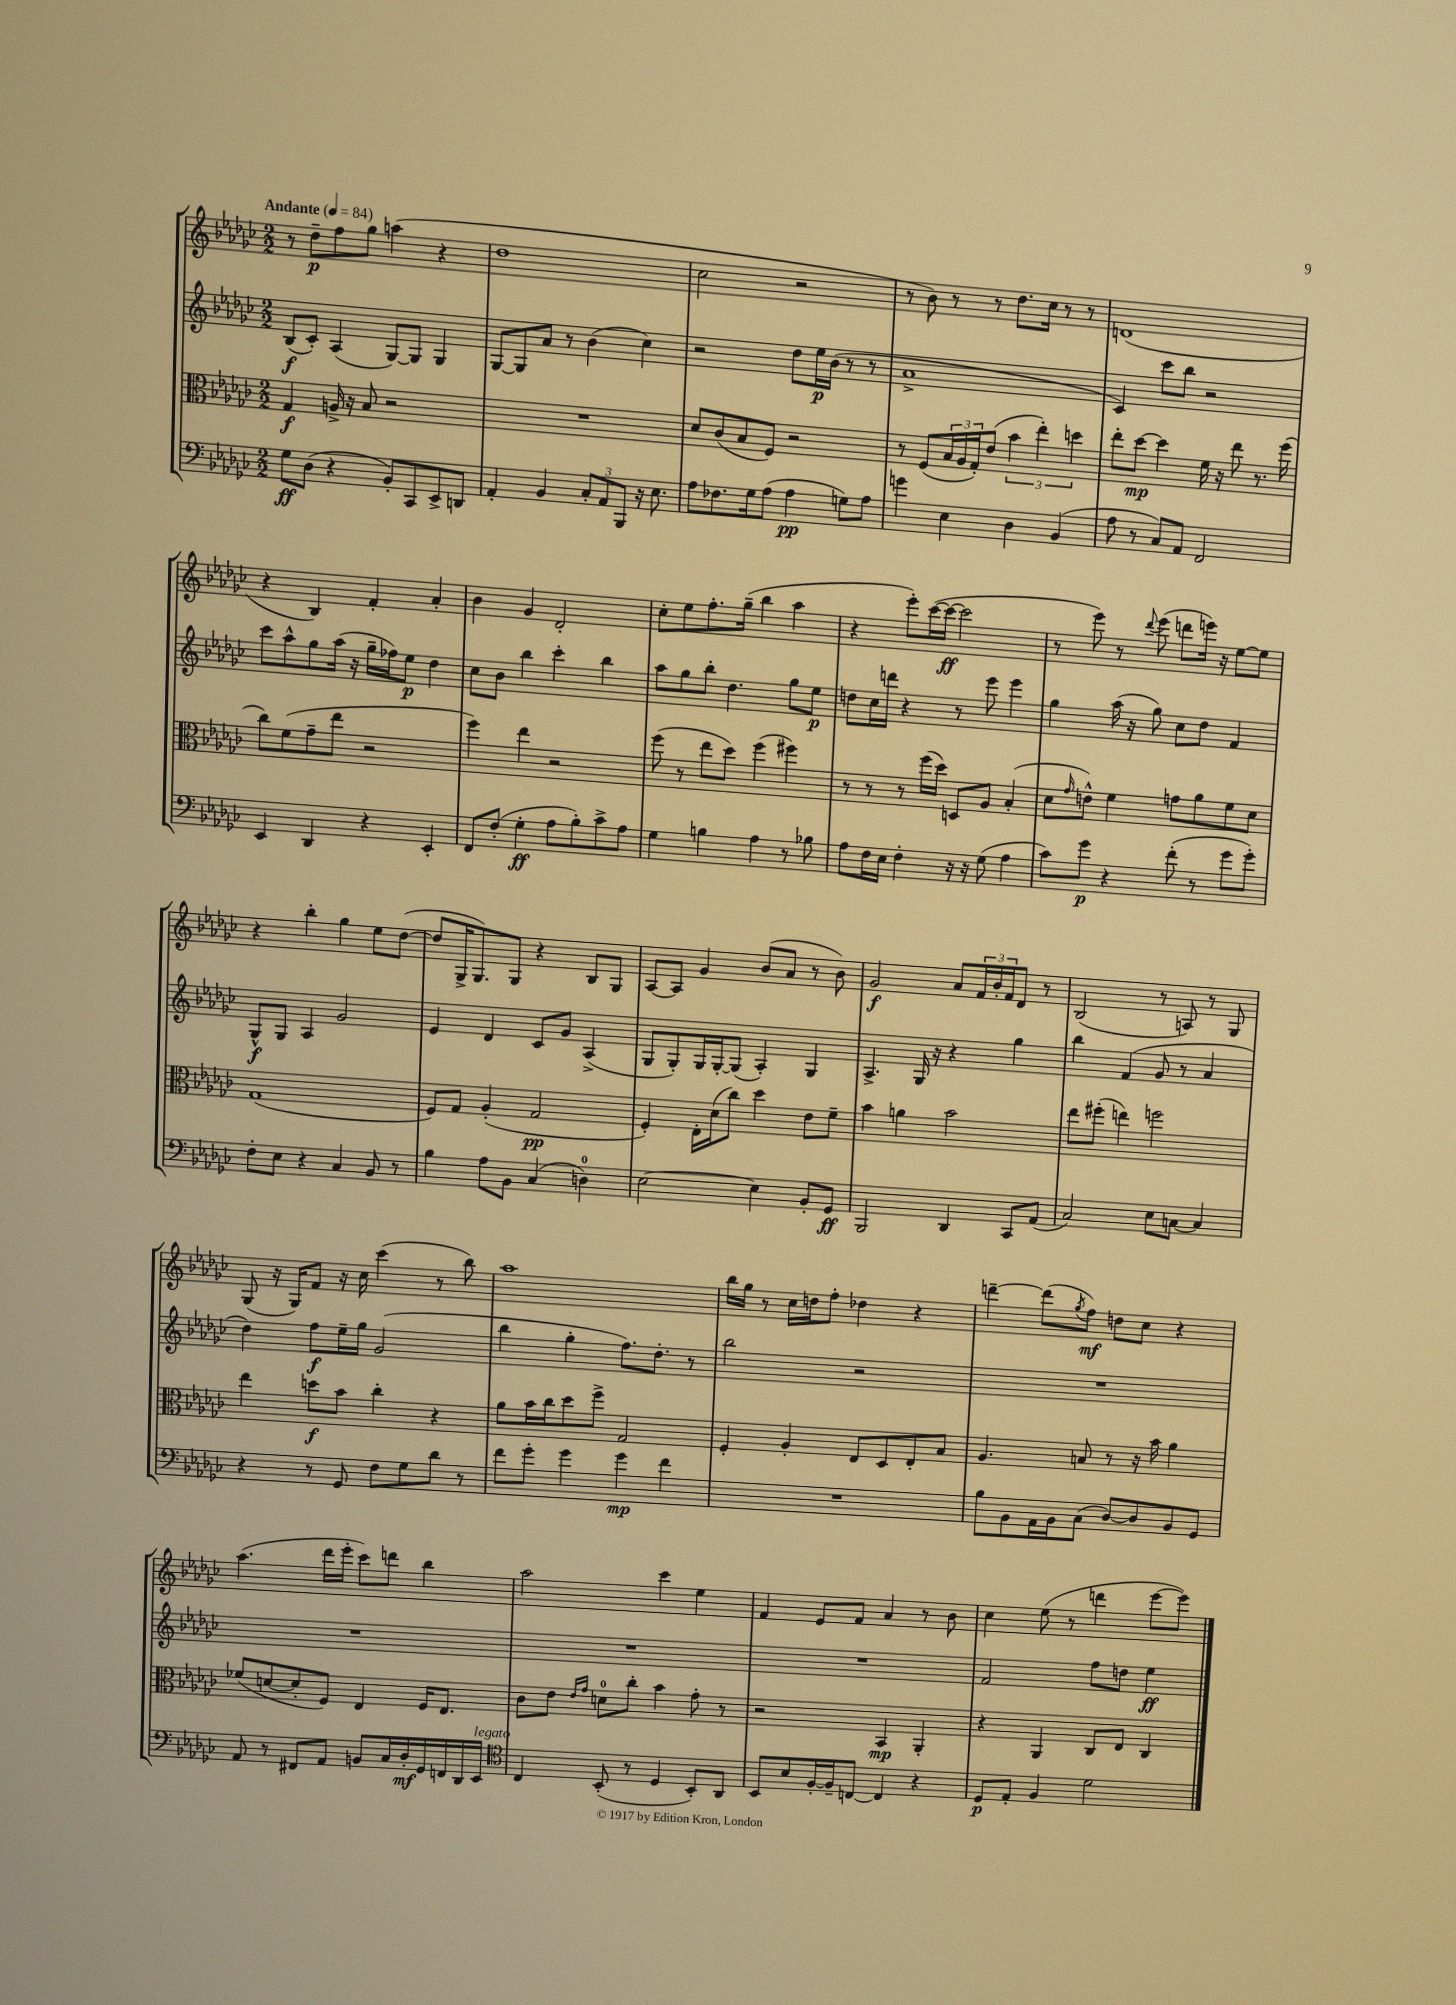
<<
\new StaffGroup <<
\new Staff = "s0" {
    \clef treble \key ges \major \numericTimeSignature \time 2/2 \tempo "Andante" 4 = 84
    r8 des''8--\p f''8 ges''8 a''4( r4 |
    des''1 |
    ces''2 r2 |
    r8 bes'8) r8 r8 des''8. ces''16 r8 r8 |
    d'1( |
    r4 bes4) f'4-. aes'4-. |
    bes'4 ges'4 des'2-. |
    ces''8-. ees''8 f''8.-. ges''16--( bes''4 aes''4 |
    r4 ees'''8-.) ces'''16~( ces'''16~\ff ces'''2 |
    r8 ees'''8) r8 \appoggiatura { des'''8 } ees'''8( d'''8 e'''16) r16 ees''8~ ees''8 |
    r4 bes''4-. ges''4 ees''8 des''8~( |
    des''8 ges16-> ges8.) ges8 r4 bes8 ges8 |
    aes8~ aes8 ges'4 bes'8( aes'8 r8 bes'8) |
    ges'2\f aes'8 \tuplet 3/2 { f'16 bes'16-. f'16 } des'8 r8 |
    bes2( r8 a8) r8 ges8 |
    ges8( r16 ges16) f'8 r16 ces''16 ces'''4( r8 bes''8) |
    aes''1 |
    bes''16 ges''16 r8 ces''16 d''16 f''8-. des''4 r4 |
    d'''4~-- d'''8( \acciaccatura { ges''8 } f''8\mf) d''8 ces''8 r4 |
    aes''4.( des'''16 ees'''16-. ces'''8) d'''8 bes''4 |
    aes''2 ces'''4 ees''4 |
    f'4 ees'8 f'8 aes'4 r8 bes'8 |
    ces''4 ees''8( r8 d'''4 ees'''8~ ees'''8) \bar "|." |
}
\new Staff = "s1" {
    \clef treble \key ges \major \numericTimeSignature \time 2/2
    bes8\f( ces'8-.) aes4( ges8~) ges8 ges4 |
    ges8~ ges8 aes'8 r8 bes'4( ces''4) |
    r2 des''8 ees''16\p bes'16( r8 r8 |
    aes'1-> |
    ces'4) ces'''8 bes''8 r2 |
    ces'''8 aes''8-^ ges''8 aes''16( r16 ges''16-- fes''16) ees''8\p des''4 |
    ces''8 bes'8 bes''4 ces'''4-. bes''4 |
    aes''8 ges''8 bes''8-. des''4. ges''8 ees''8\p |
    d''8 ces''16 d'''16 r4 r8 ees'''8 ees'''4 |
    ges''4 aes''16( r16 ges''8) ces''8 des''8 f'4 |
    ges8-^\f ges8 aes4 ges'2 |
    ees'4 des'4 ces'8 ges'8 aes4->( |
    ges8 ges8-.) ges16 ges16~-. ges8( aes4-.) ges4 |
    aes4.-> ges16 r16 r4 ges''4 |
    bes''4 f'4( ges'8 r8 aes'4 |
    des''4) f''8\f ees''16-- ges''16 ges'2( |
    bes''4 ges''4-. f''8.) des''8.-. r8 |
    bes''2 r2 |
    R1 |
    R1 |
    R1 |
    R1 |
    f'2 f''8 d''8 ees''4\ff \bar "|." |
}
\new Staff = "s2" {
    \clef alto \key ges \major \numericTimeSignature \time 2/2
    ges4\f a16-> r16 bes8 r2 |
    R1 |
    des'8 ces'8( bes8 f8) r2 |
    r8 f8( \tuplet 3/2 { bes16 aes16 ges16-.) } ees'8( \tuplet 3/2 { bes'4 ees''4-.) d''4 } |
    ees''8-. des''8~\mp des''4 f'16 r16 ees''8 r8. f''16( |
    ces''8) f'8( ges'8-- ees''8 r2 |
    f''4) ees''4 r2 |
    f''8( r8 ees''8 des''8) f''4( fis''4) |
    r8 r8 r8 f''16( des''16) d8 aes8 bes4-.( |
    des'8 \grace { ges'16 } e'8-^) f'4 g'8 aes'8 f'8 des'8 |
    ges1( |
    f8) ges8 aes4-.( ges2\pp |
    f4-.) ees16-. des'16( ces''8) des''4 ees'8 f'8-- |
    bes'4 a'4 bes'2 |
    ees''8 fis''8-.( e''4) f''2 |
    ees''4 d''8\f bes'8 ces''4-. r4 |
    aes'8 bes'16 ces''16 des''8 f''8-> ges2 |
    f4-. aes4-. ees8 des8 ees8-. bes8 |
    aes4. b8 r8 r16 bes'16 aes'4 |
    fes'8( d'8~ d'8-. f8) ees4 f16 ees8. |
    ces'8 ees'8 \grace { ees'16 ges'16 } d'8-0 ces''8-. bes'4 ges'8-. r8 |
    r2 bes,4\mp aes,4-. |
    r4 aes,4 ces8 ees8 ces4 \bar "|." |
}
\new Staff = "s3" {
    \clef bass \key ges \major \numericTimeSignature \time 2/2
    ges8\ff des8( r4 bes,8-.) ces,8 ees,8-> d,8 |
    aes,4-. bes,4 \tuplet 3/2 { ces8-. aes,8 bes,,8 } r16 ees8. |
    aes8 fes8. ges16 aes8( aes4\pp g8) aes8 |
    g'4 ees4 des4 bes,4( |
    aes8 r8 ces8) aes,8 f,2 |
    ees,4 des,4 r4 ees,4-. |
    f,8 f8-.( ges4-.\ff aes8 bes8-.) ces'8-> aes8 |
    ges4 b4 aes4 r8 bes8 |
    aes8 f16 ees16 f4-. r16 r16 ges8( aes4 |
    ces'8) ges'8\p r4 f'8-.( r8 ges'8 ges'8-.) |
    f8-. ees8 r4 ces4 bes,8 r8 |
    bes4 aes8 bes,8 ces4( d4-0) |
    ees2~ ees4 bes,8-. ges,8\ff |
    bes,,2 des,4 ces,8 aes,8( |
    ces2) ees8 c8~ c4 |
    r4 r8 ges,8 f8 ges8 des'8 r8 |
    f'8 ges'8-. ges'4 ges'4\mp f'4 |
    R1 |
    bes8 bes,8 aes,16 bes,16 ces8( des8~) des8 bes,8 ges,8 |
    aes,8 r8 fis,8 aes,8 b,8 ces16 des16-.\mf ges,16 f,16 des,16 ees,16^\markup { \italic "legato" } |
    \clef tenor ces4 bes,8-.( r8 des4 bes,8-.) aes,8 |
    bes,8 bes8 f16~-. f16-- c8~ c4 r4 |
    des8\p ees8-. f4 des'2 \bar "|." |
}
>>
>>
\layout { \context { \Score \remove "Bar_number_engraver" } }
